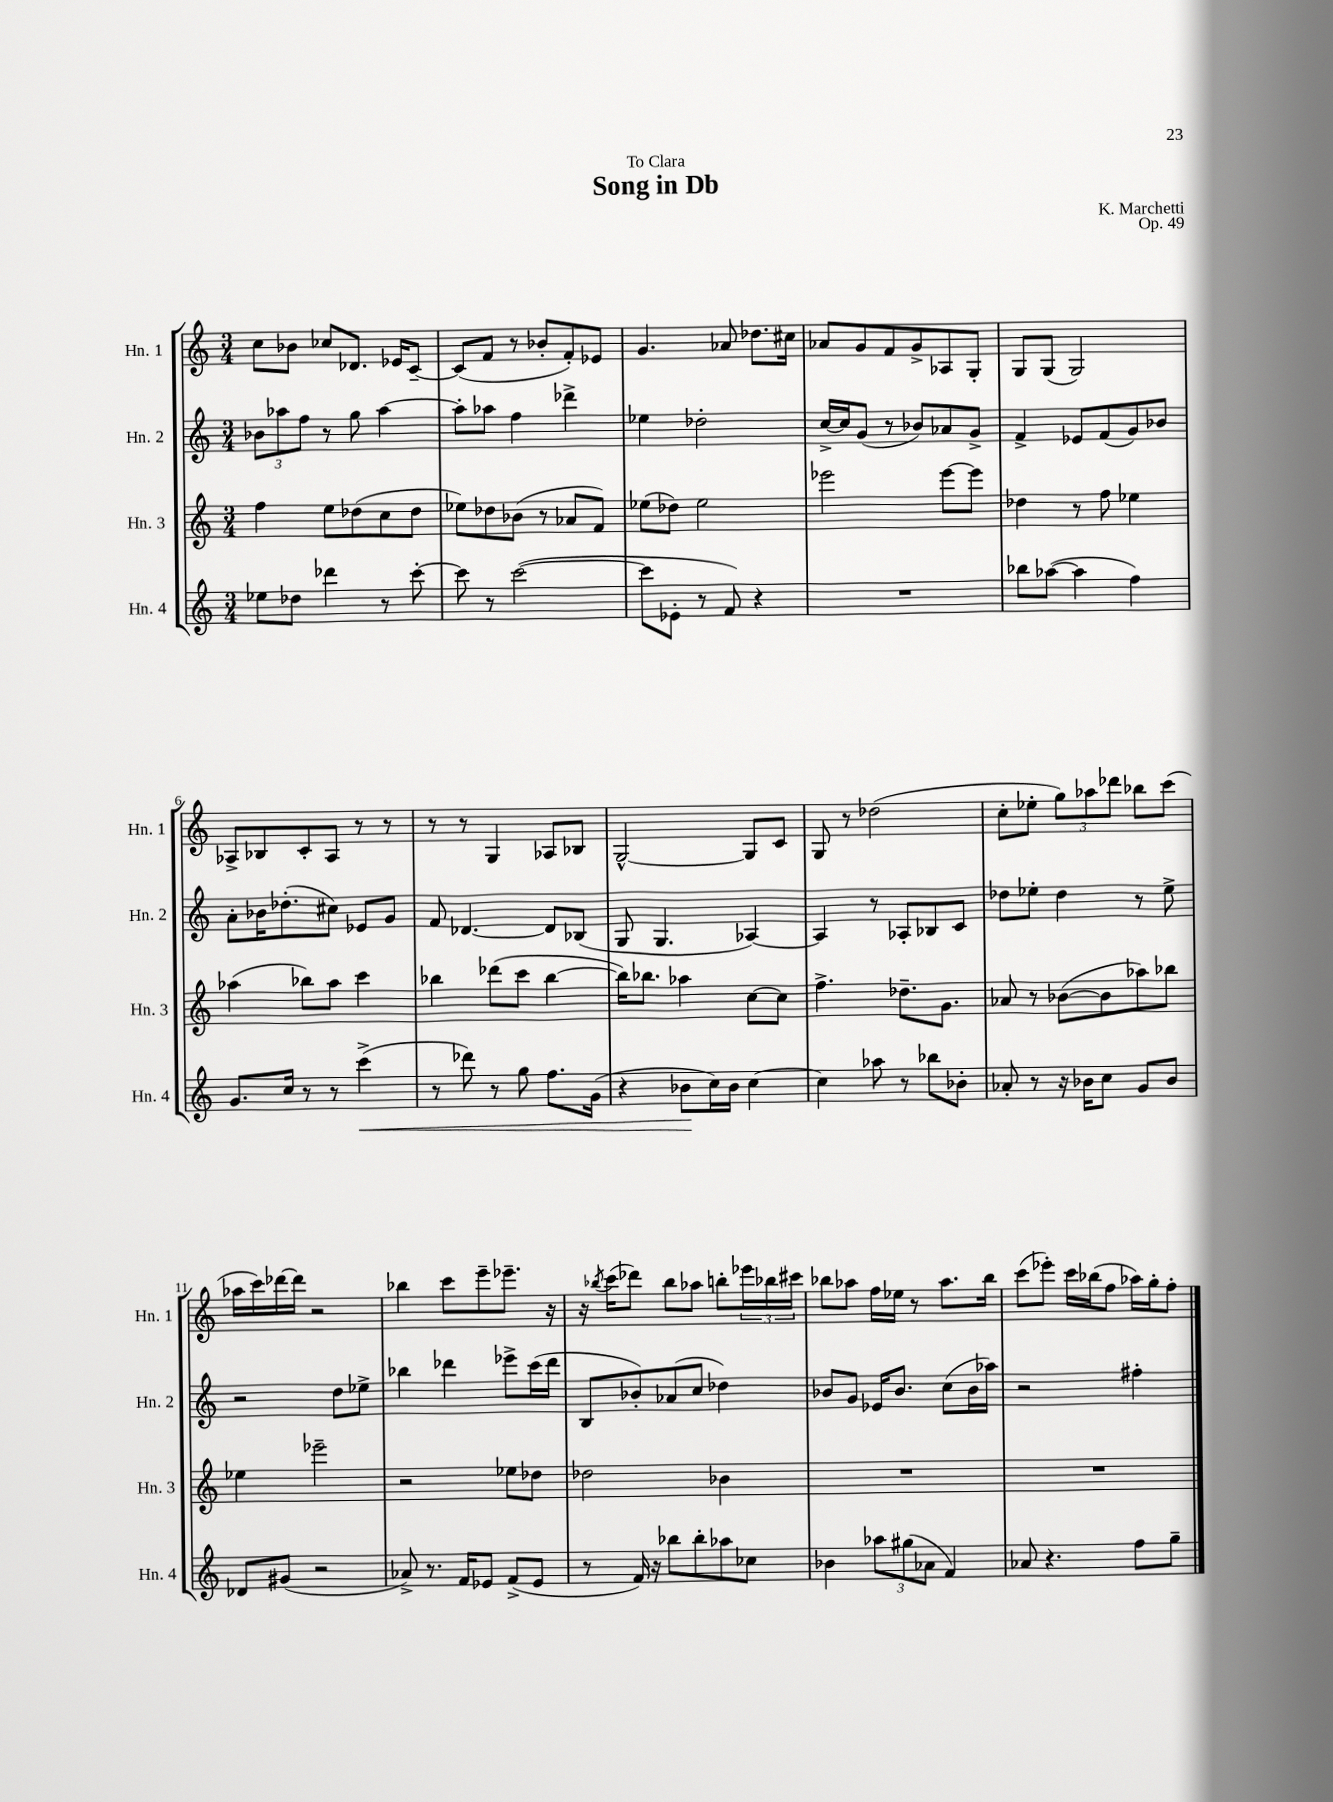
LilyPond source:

\header { title = "Song in Db" composer = "K. Marchetti" dedication = "To Clara" opus = "Op. 49" }
<<
\new StaffGroup <<
\new Staff = "s0" \with { instrumentName = "Hn. 1" shortInstrumentName = "Hn. 1" } {
    \clef treble \key c \major \numericTimeSignature \time 3/4
    c''8 bes'8 ces''8 des'8. ees'16 c'8~-- |
    c'8( f'8 r8 bes'8-. f'8-.) ees'8 |
    g'4. aes'8 des''8. cis''16 |
    aes'8 g'8 f'8 g'8-> aes8 g8-. |
    g8 g8( g2) |
    aes8-> bes8 c'8-. aes8 r8 r8 |
    r8 r8 g4 aes8 bes8 |
    g2~-^ g8 c'8 |
    g8 r8 des''2( |
    c''8-. ees''8-. \tuplet 3/2 { g''8) aes''8 des'''8 } bes''8 c'''8( |
    aes''16 c'''16) des'''16~ des'''16 r2 |
    bes''4 c'''8 e'''8-- ees'''8.-- r16 |
    r16 \acciaccatura { bes''8 } c'''16( des'''8) bes''8 aes''8 b''8-. \tuplet 3/2 { ees'''16 bes''16 cis'''16 } |
    bes''8 aes''8 f''16 ees''16 r8 aes''8. bes''16 |
    c'''8( ees'''8-.) c'''16 bes''16( f''8 aes''16) g''16-. f''8-. \bar "|." |
}
\new Staff = "s1" \with { instrumentName = "Hn. 2" shortInstrumentName = "Hn. 2" } {
    \clef treble \key c \major \numericTimeSignature \time 3/4
    \tuplet 3/2 { bes'8 aes''8 f''8 } r8 g''8 aes''4~ |
    aes''8-. aes''8 f''4 des'''4-> |
    ees''4 des''2-. |
    c''16~-> c''16 g'8( r8 bes'8) aes'8 g'8-> |
    f'4-> ees'8 f'8( g'8) bes'8 |
    a'8-. bes'16 des''8.-.( cis''8) ees'8 g'8 |
    f'8 des'4.~ des'8 bes8( |
    g8 g4. aes4~) |
    aes4 r8 aes8-. bes8 c'8 |
    des''8 ees''8-. des''4 r8 ees''8-> |
    r2 d''8 ees''8-> |
    bes''4 des'''4 ees'''8-> c'''16( des'''16 |
    b8 bes'8-.) aes'8( c''8 des''4) |
    bes'8 g'8 ees'16 bes'8. c''8( bes'16 aes''16) |
    r2 fis''4-. \bar "|." |
}
\new Staff = "s2" \with { instrumentName = "Hn. 3" shortInstrumentName = "Hn. 3" } {
    \clef treble \key c \major \numericTimeSignature \time 3/4
    f''4 e''8 des''8( c''8 des''8 |
    ees''8) des''8 bes'8( r8 aes'8 f'8) |
    ees''8( des''8) ees''2 |
    ees'''2 ees'''8~ ees'''8 |
    des''4 r8 f''8 ees''4 |
    aes''4( bes''8) aes''8 c'''4 |
    bes''4 des'''8( c'''8 bes''4~ |
    bes''16) bes''8. aes''4 c''8~ c''8 |
    f''4.-> des''8.-- g'8. |
    aes'8 r8 bes'8~( bes'8 aes''8) bes''8 |
    ees''4 ees'''2-- |
    r2 ees''8 des''8 |
    des''2 bes'4 |
    R2. |
    R2. \bar "|." |
}
\new Staff = "s3" \with { instrumentName = "Hn. 4" shortInstrumentName = "Hn. 4" } {
    \clef treble \key c \major \numericTimeSignature \time 3/4
    ees''8 des''8 des'''4 r8 c'''8~-. |
    c'''8 r8 c'''2~( |
    c'''8 ees'8-. r8 f'8) r4 |
    R2. |
    bes''8 aes''8~( aes''4 f''4) |
    g'8. c''16 r8 r8 c'''4->\<( |
    r8 des'''8) r8 g''8 f''8. g'16( |
    r4 bes'8\! c''16) bes'16 c''4~ |
    c''4 aes''8 r8 bes''8 bes'8-. |
    aes'8-. r8 r16 bes'16 c''8 g'8 bes'8 |
    des'8 gis'8( r2 |
    aes'8->) r8. f'16 ees'8 f'8->( ees'8 |
    r8 f'16) r16 bes''8 bes''8-. aes''8 ces''8 |
    bes'4 \tuplet 3/2 { aes''8 gis''8( aes'8 } f'4) |
    aes'8 r4. f''8 g''8-- \bar "|." |
}
>>
>>
